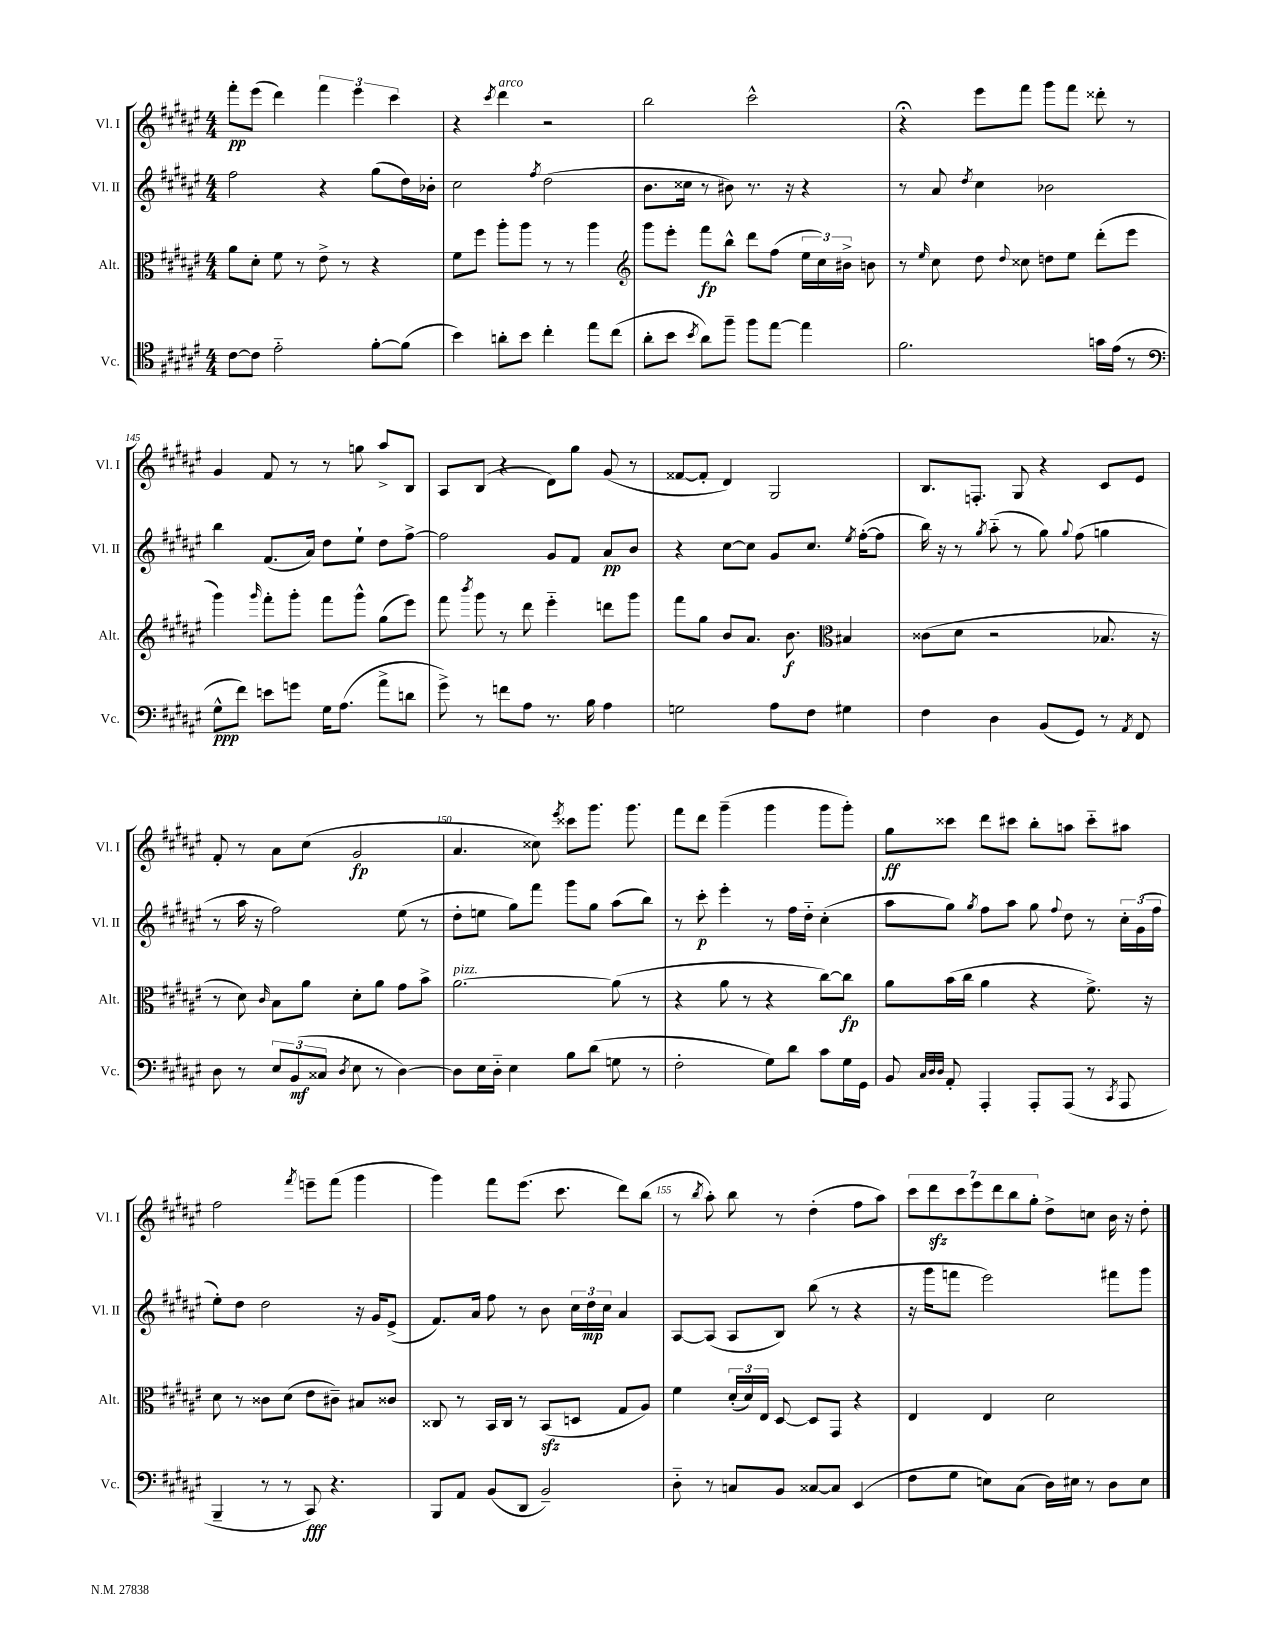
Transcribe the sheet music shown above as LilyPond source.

<<
\new StaffGroup <<
\new Staff = "s0" \with { instrumentName = "Vl. I" shortInstrumentName = "Vl. I" } {
    \clef treble \key fis \major \numericTimeSignature \time 4/4
    \autoBeamOff fis'''8[-.\pp eis'''8]( dis'''4) \tuplet 3/2 { fis'''4 eis'''4 cis'''4 } |
    r4 \acciaccatura { cis'''8 } dis'''4^\markup { \italic "arco" } r2 |
    b''2 cis'''2-^ |
    r4\fermata eis'''8[ fis'''8] gis'''8[ fis'''8] disis'''8-. r8 |
    gis'4 fis'8 r8 r8 g''8 ais''8[-> b8] |
    ais8[ b8]( r4 dis'8[) gis''8] gis'8( r8 |
    fisis'8[~ fisis'8]-. dis'4) gis2 |
    b8.[ f8.]-. gis8 r4 cis'8[ eis'8] |
    fis'8-. r8 ais'8[ cis''8]( gis'2\fp |
    ais'4. cisis''8) \acciaccatura { eis'''8 } cisis'''8[ gis'''8.] gis'''8. |
    fis'''8[ dis'''8] gis'''4--( gis'''4 gis'''8[ gis'''8]-.) |
    gis''8[\ff cisis'''8] dis'''8[ cis'''8] b''8[-. a''8] cis'''8[-_ ais''8] |
    fis''2 \acciaccatura { fis'''8 } e'''8[-- fis'''8]( gis'''4 |
    gis'''4) fis'''8[ eis'''8.]( cis'''8. dis'''8[) b''8]( |
    r8 \acciaccatura { b''8 } ais''8-.) b''8 r8 dis''4-.( fis''8[ ais''8]) |
    \tuplet 7/4 { cis'''8[ dis'''8\sfz cis'''8 eis'''8 dis'''8 b''8 gis''8]-. } dis''8[-> c''8] b'16 r16 dis''8-. \bar "|." |
}
\new Staff = "s1" \with { instrumentName = "Vl. II" shortInstrumentName = "Vl. II" } {
    \clef treble \key fis \major \numericTimeSignature \time 4/4
    \autoBeamOff fis''2 r4 gis''8[( dis''16) bes'16]-. |
    cis''2 \acciaccatura { fis''8 } dis''2( |
    b'8.[ cisis''16] r8 bis'8) r8. r16 r4 |
    r8 ais'8 \acciaccatura { dis''8 } cis''4 bes'2 |
    b''4 fis'8.[( ais'16]) dis''8[ eis''8]-! dis''8[ fis''8]~-> |
    fis''2 gis'8[ fis'8] ais'8[\pp b'8] |
    r4 cis''8[~ cis''8] gis'8[ cis''8.] \acciaccatura { eis''8 } fis''16[~-.( fis''8] |
    b''16) r16 r8 \acciaccatura { gis''8 } ais''8-_( r8 gis''8) \appoggiatura { gis''8 } fis''8( g''4 |
    r8 ais''16 r16 fis''2) eis''8( r8 |
    dis''8[-. e''8] gis''8[) fis'''8] gis'''8[ gis''8] ais''8[( b''8]) |
    r8 cis'''8-.\p eis'''4-. r8 fis''16[ dis''16]-_ cis''4-.( |
    ais''8[ gis''8]) \acciaccatura { gis''8 } fis''8[ ais''8] gis''8 \appoggiatura { fis''8 } dis''8 r8 \tuplet 3/2 { cis''16[-. gis'16( fis''16] } |
    eis''8[-.) dis''8] dis''2 r16 gis'16[ eis'8]->( |
    fis'8.[) ais'16] fis''8 r8 b'8 \tuplet 3/2 { cis''16[ dis''16\mp cis''16] } ais'4 |
    ais8[~ ais8]( ais8[ b8]) b''8( r8 r4 |
    r16 gis'''16[ f'''8] eis'''2) fis'''8[ gis'''8] \bar "|." |
}
\new Staff = "s2" \with { instrumentName = "Alt." shortInstrumentName = "Alt." } {
    \clef alto \key fis \major \numericTimeSignature \time 4/4
    \autoBeamOff ais'8[ dis'8]-. fis'8 r8 eis'8-> r8 r4 |
    fis'8[ fis''8] ais''8[-. ais''8] r8 r8 ais''4 |
    \clef treble gis'''8[ eis'''8]-. fis'''8[\fp b''8]-^ dis'''8[ fis''8]( \tuplet 3/2 { eis''16[ cis''16) bis'16]-> } b'8 |
    r8 \grace { eis''16 } cis''8 dis''8 \appoggiatura { dis''8 } cisis''8 d''8[ eis''8] dis'''8[-.( eis'''8] |
    gis'''4) \grace { gis'''16 } fis'''8[-. gis'''8]-. fis'''8[ gis'''8]-^ gis''8[( eis'''8]) |
    fis'''8 \acciaccatura { b'''8 } gis'''8 r8 dis'''8 eis'''4-_ d'''8[ gis'''8] |
    fis'''8[ gis''8] b'8[ ais'8.] b'8.\f \clef alto bis4 |
    cisis'8[( dis'8] r2 bes8. r16 |
    r8 dis'8) \grace { cis'16 } b8[ ais'8] dis'8[-. ais'8] gis'8[ b'8]-> |
    ais'2.~^\markup { \italic "pizz." } ais'8( r8 |
    r4 ais'8 r8 r4 cis''8[~) cis''8]\fp |
    ais'8[ b'16( cis''16] ais'4 r4 fis'8.->) r16 |
    dis'8 r8 cisis'8[ dis'8]( eis'8[ cis'8]--) bis8[ cisis'8] |
    cisis8 r8 b,16[ cisis16] r8 b,8[\sfz( d8] gis8[ ais8]) |
    fis'4 \tuplet 3/2 { dis'16[-.( dis'16) eis16] } dis8~ dis8[ gis,8] r4 |
    eis4 eis4 dis'2 \bar "|." |
}
\new Staff = "s3" \with { instrumentName = "Vc." shortInstrumentName = "Vc." } {
    \clef tenor \key fis \major \numericTimeSignature \time 4/4
    \autoBeamOff cis'8[~ cis'8] eis'2-_ fis'8[~-. fis'8]( |
    b'4) a'8[-. b'8] cis''4-. eis''8[ cis''8]( |
    ais'8[-. b'8] \acciaccatura { b'8 } ais'8[) fis''8]-- fis''8[ eis''8]~ eis''4 |
    fis'2. g'16[ eis'16]( r8 |
    \clef bass gis8[-^\ppp fis'8]) e'8[ g'8] gis16[ ais8.]( ais'8[-> d'8] |
    gis'8->) r8 f'8[ ais8] r8. b16 ais4 |
    g2 ais8[ fis8] gis4 |
    fis4 dis4 b,8[( gis,8]) r8 \acciaccatura { ais,8 } fis,8 |
    dis8 r8 \tuplet 3/2 { eis8[ b,8\mf( cisis8] } \acciaccatura { dis8 } eis8 r8 dis4~) |
    dis8[ eis16 dis16]-_ eis4 b8[ dis'8]( g8 r8 |
    fis2-. gis8[) dis'8] cis'8[ gis16 gis,16] |
    b,8 \grace { cis32[ dis32 dis32] } ais,8-. ais,,4-. ais,,8[-. ais,,8]( r8 \acciaccatura { cis,8 } ais,,8 |
    b,,4-- r8 r8 cis,8\fff) r4. |
    b,,8[ ais,8] b,8[( dis,8] b,2--) |
    dis8-_ r8 c8[ b,8] cisis8[~ cisis8] eis,4( |
    fis8[ gis8] e8[) cis8]( dis16[) eis16] r8 dis8[ eis8] \bar "|." |
}
>>
>>
\layout { \context { \Score currentBarNumber = #141 \override BarNumber.break-visibility = ##(#f #t #t) barNumberVisibility = #(every-nth-bar-number-visible 5) } }
